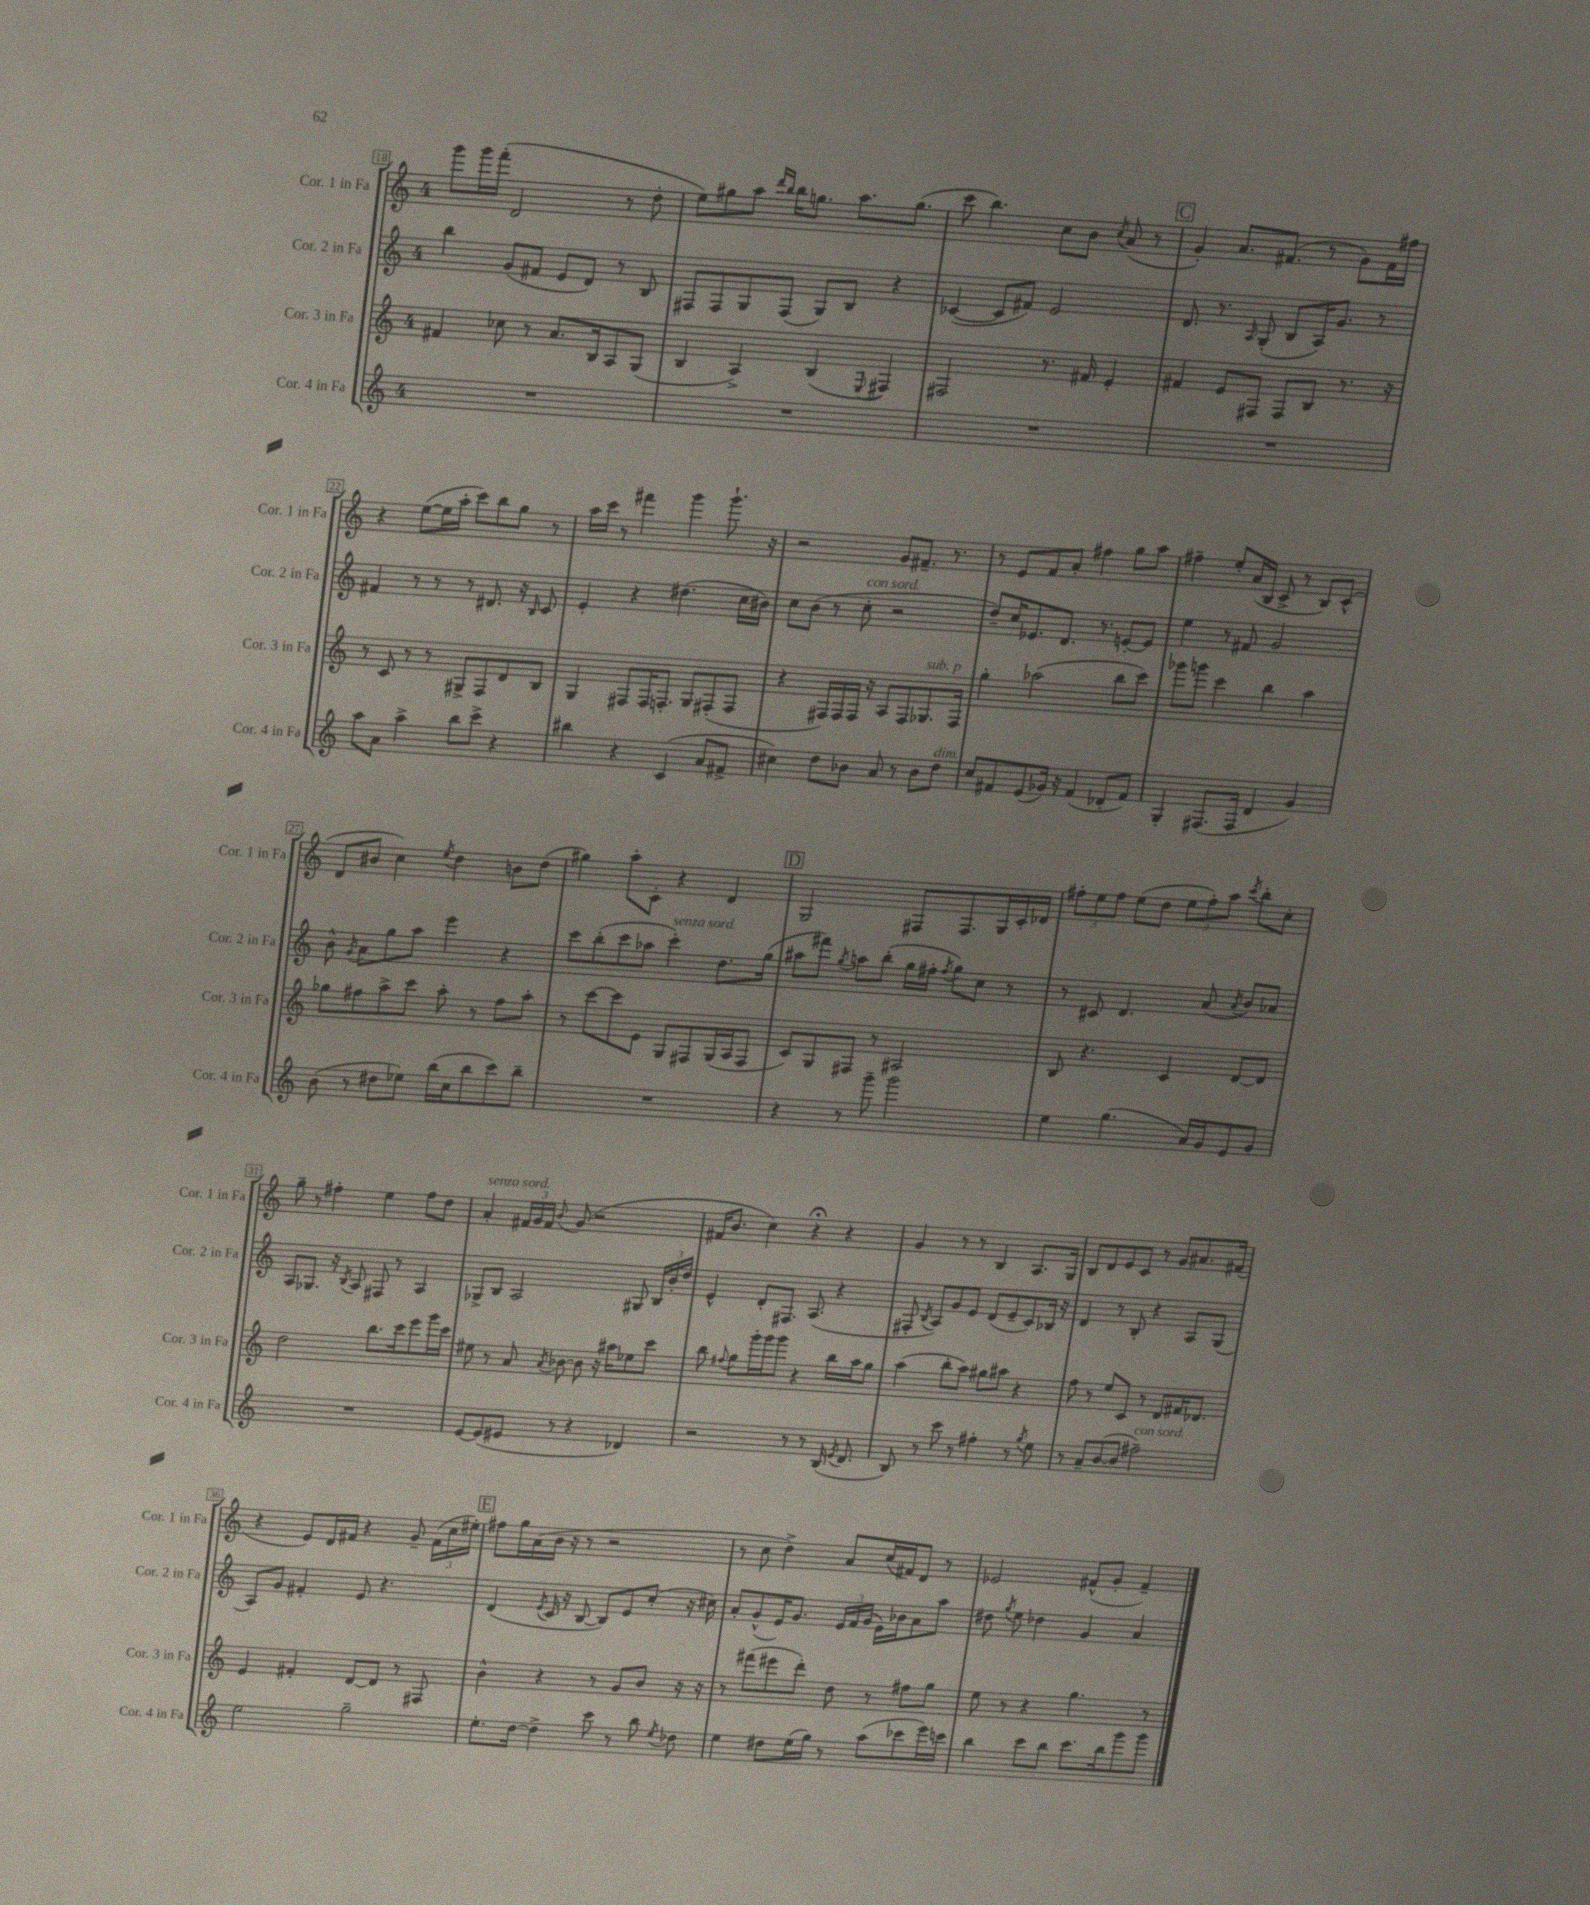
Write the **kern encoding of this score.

**kern	**kern	**kern	**kern
*part4	*part3	*part2	*part1
*staff4	*staff3	*staff2	*staff1
*I"Cor. 4 in Fa	*I"Cor. 3 in Fa	*I"Cor. 2 in Fa	*I"Cor. 1 in Fa
*I'Cor. 4 in Fa	*I'Cor. 3 in Fa	*I'Cor. 2 in Fa	*I'Cor. 1 in Fa
*clefG2	*clefG2	*clefG2	*clefG2
*k[]	*k[]	*k[]	*k[]
*M4/4	*M4/4	*M4/4	*M4/4
=18	=18	=18	=18
1r	4f#X/	4bb\	8ggg\L
.	.	.	16ggg\L
.	.	.	(16fff'\JJ
.	8cc-X\	(8g/L	2d/
.	8r	8f#X/J	.
.	8.a/L	8e/L	.
.	.	8d/J)	.
.	16B/k	.	.
.	8A/	8r	8r
.	(8G/J	8B/	8dd'\
=19	=19	=19	=19
1r	4B/	8F#X/L	8ee\L)
.	.	8F#/	8gg#X\
.	4A^/)	8G/	8aa\J
.	.	.	16qqddd/LL
.	.	.	16qqbb/JJ
.	.	(8F#/J	16bb\KL
.	.	.	8.ggn\J
.	(4B/	8G/L)	.
.	.	8B/J	8.aa\L
.	8qqE/	.	.
.	4F#X/)	4r	.
.	.	.	(8.gg\J
=20	=20	=20	=20
1r	2F#X/	([4c-X/	8ccc\
.	.	.	4.bb\)
.	.	8c-/L]	.
.	.	8f#X/J)	.
.	8.r	2e/	8cc\L
.	.	.	8b\J
.	16f#X/	.	.
.	.	.	8qcc/
.	4e'/	.	(8a/
.	.	.	8r
!!LO:REH:place=s1:t=C
=21	=21	=21	=21
1r	4f#X/	8.d/	4g'/)
.	.	8.r	.
.	8e/L	.	8.a/L
.	.	16qqA/	.
.	8F#X/J	(8G'/	.
.	.	.	(8.f#X/J
.	8F#/L	8B/L	.
.	8B/J	16A/K)	8r
.	.	8.g/J	.
.	8.r	.	8g\L)
.	.	8r	16f#\L
.	16r	.	16ff#X\JJ
!!LO:LB:g=z
=22	=22	=22	=22
8aa\L	8r	4f#X/	4r
8a\J	8c/	.	.
4aa^\	8r	8r	([8ee\L
.	8r	8r	16ee\L]
.	.	.	16aa'\JJ
8bb\L	8G#X^/L	8r	8ccc\L)
8ccc^\J	8F/	8.d#X/	8bb\
4r	8d/	.	8gg\J
.	.	16r	.
.	.	16qqB/	.
.	8B/J	8c/	8r
=23	=23	=23	=23
4bb#X\	4G/	4e'/	16aa\LL
.	.	.	16ccc\JJ
.	.	.	8r
4r	8F#X/L	4r	4fff#X\
.	16F#/K	.	.
.	8.Fn'/J	.	.
(4c/	.	(4.dd#X\	4ggg\
.	8G/L	.	.
8a/L	(8F#X'/	.	8.ggg`\
8f#X^/J	8F#/J	16cc\LL	.
.	.	16b#X\JJ)	16r
=24	=24	=24	=24
4cc#X\)	4r	8cc\L	2r
.	.	(8b\J	.
8dd\L	16F#X/LL)	8r	.
.	16F#/	.	.
!	!	!LO:TX:a:i:t=con sord.	!
8b-X\J	16F#/JJ	8cc'\	.
.	16r	.	.
8a/	8A/L	2r	8g/L
8r	8F#/	.	8.f#X~/J
!	!LO:TX:a:i:t=sub. p	!	!
8b-\L	8.G-X/	.	.
.	.	.	8.r
!LO:TX:a:i:t=dim.	!	!	!
8dd\J	.	.	.
.	16F#/Jk	.	.
=25	=25	=25	=25
8cc/L	4gg'\	8dd~/L)	8r
8f#X/	.	16cc/K	8e/L
.	.	8.e-X/	.
(8e/	(2aa-X\	.	8f/
16g-X/Jk)	.	8.d/J	8a'/J
16r	.	.	.
(4f#/	.	.	4ff#X\
.	.	8.r	.
8d-X'/L	8bb\L	[8en'/L	8gg\L
8f#/J)	8ccc\J)	8e/J]	8aa\J
=26	=26	=26	=26
4G'/	8ggg-X\L	4ee\	4ff#X~\
.	8gggn\J	.	.
(8.F#X/L	4ccc\	8r	8ee'/L
.	.	8f#X/	(16a/L
16F#/Jk	.	.	16B/JJ
4d/	4bb\	2g/	8c^/
.	.	.	8r
4g/)	4aa\	.	8B/L)
.	.	.	(8c^^/J
!!LO:LB:g=z
=27	=27	=27	=27
(8b\	8gg-X\L	8b^^\	8d/L
.	.	8qg/	.
8r	8ff#X\	8a\L	8b#X/J
8dd#X\L	8aa^\	8gg\	4cc\)
8ee-X\J)	8ccc\J	8aa\J	.
.	.	.	8qee/
(16bb\LL	8aa'\	4eee\	4dd\
16cc\J	.	.	.
8bb\	8r	.	.
8ccc\)	8ff#\L	4r	8bn\L
8bb~\J	8aa'\J	.	(8dd\J
=28	=28	=28	=28
1r	8r	8ccc\L	4gg#X\)
.	[8ccc\L	(8bb'\	.
.	8ccc\]	8ccc\	8aa'\L
.	8e\J	8aa-X\J	8c'\J
!	!	!LO:TX:a:i:t=senza sord.	!
.	8G/L	4ccc'\)	4r
.	8F#X/	.	.
.	(16G/L	8.dd\L	4d/
.	16A/J	.	.
.	8F#/J	.	.
.	.	(16gg\Jk	.
!!LO:REH:place=s1:t=D
=29	=29	=29	=29
4r	8c/L)	8aa#X\L	2G/
.	8G/	8fff#X\J)	.
.	.	8qgg/	.
8r	8F#X/J	8aan\L	.
8ggg~\	8r	(8bb'\J	.
2ggg\	2A#X/	16gg\LL	8F#X/L
.	.	16ff#X'\JJ	.
.	.	8qff#/	.
.	.	8gg\L)	8.F#/
.	.	8cc\J	.
.	.	.	16G/L
.	.	8r	16c'/
.	.	.	16d-X/JJ
=30	=30	=30	=30
4ee\	8B/	8r	12ff#X'\L
.	.	.	12ee\
.	4.r	8c#X/	.
.	.	.	12ff#\J
(4.gg\	.	4.d/	(8ee\L
.	.	.	8dd\J
.	4c/	.	12ee\L
.	.	.	12ff#'\)
16a/LL)	.	(8a/	.
.	.	.	12aa\J
16g/J	.	.	.
.	.	8qa/	8qccc/
8e/	[8d/L	8b/L)	8bb'\L
8g/J	8d/J]	8a-X/J	8cc'\J
!!LO:LB:g=z
=31	=31	=31	=31
1r	2dd\	8A/L	8gg~\
.	.	8.G-X/J	8r
.	.	.	4ff#X'\
.	.	16r	.
.	.	8qB/	.
.	.	8A/	.
.	8.bb\L	8F#X/	4ee\
.	.	8r	.
.	16ccc\k	.	.
.	8eee\	4A/	8ff#\L
.	16ggg\L	.	8dd\J
.	16ccc\JJ	.	.
=32	=32	=32	=32
!	!	!	!LO:TX:a:i:t=senza sord.
[8e/L	8ee#X\	8G-X^/L	4a'/
(8e/]	8r	8B/J	.
8e#X/J	8a/	2A/	24f#X/LL
.	.	.	24g/
.	.	.	24f#/JJ
.	8qa/	.	8qqb/
8r	[8b-X\	.	(8g/
4r	8b-\]	.	2r
.	16r	.	.
.	16aa#X\KL	.	.
4d-X/)	8ee-X\	8G#X/	.
.	8ccc\J	24B/LL	.
.	.	24b'/	.
.	.	24dd/JJ	.
=33	=33	=33	=33
2r	8bb\	4e^^/	16f#X/KL
.	.	.	8.b/J
.	8qqff#X/	.	.
.	8gg\L	.	.
.	16ggg'\L	8d'/L	4cc\)
.	16ggg\J	.	.
.	8ggg\J	8.F#X/J	.
8r	4r	.	4r;<
.	.	(8.A/	.
8r	.	.	.
(16B/	16bb\LL	4r	4r
8qe/	.	.	.
8.d/	16aa\J	.	.
.	8gg\J	.	.
=34	=34	=34	=34
8B/)	(4aa\	8F#X'/	4g/
.	.	8qB/	.
8r	.	8A/L)	.
8ccc\	8bb'\L	8g/	8r
8r	8aa\J)	8e/J	8r
4ff#X'\	8gg#X\L	(8d/L	4B/
.	8aa#X\J	8e~/	.
8r	4r	8c/)	8.A/L
8qgg/	.	.	.
8ee\	.	16B-X/Jk	.
.	.	16r	16G/Jk
=35	=35	=35	=35
8r	8ff\	4d/	8B/L
8a~/L	8r	.	8d/
([8b/	8ee/L	8r	8e/
8b/J]	8c/J	8B'/	8c/J
!LO:TX:a:i:t=con sord.	!	!	!
2ff#X~\)	8r	4r	8r
.	8d/L	.	8g/L
.	16f#X/K	8A/L	8.a#X/
.	8.d-X/J	.	.
.	.	(8G/J	.
.	.	.	(16f#X/Jk
!!LO:LB:g=z
=36	=36	=36	=36
2ee\	4e/	8A/L)	4r
.	.	8g/J	.
.	4f#X'/	4f#X'/	8e/L)
.	.	.	16d/L
.	.	.	16f#X/JJ
2gg~\	[8d/L	8e/	4r
.	8d/J]	4.r	.
.	8r	.	8g~/
.	8F#X/	.	(24f#\LL
.	.	.	24cc\
.	.	.	24ee#X'\JJ)
!!LO:REH:place=s1:t=E
=37	=37	=37	=37
8.ee'\L	4b^^\	(4d/	8ff#X\L
.	.	.	16gg\L
[16dd\Jk	.	.	(16a\
.	.	8qe/	.
4dd^\]	4r	16c/	16b\JJ
.	.	16r	16r
.	.	[8B/	8r
8ccc\	8r	8B/L])	2r
8r	8g/L	8e/	.
8bb\	8b/J	(8cc'/J	.
8qee/	.	.	.
8dd-X\	16r	16r	.
.	16r	16cc#X\)	.
=38	=38	=38	=38
4ee\	8r	8a'/L	8r
.	(8fff#X\L	(8g^^/	8cc\
8dd#X\L	8eee#X\	16e/K)	4dd^\)
.	.	8.g/J	.
(16ee\L	8ddd'\J)	.	.
16gg\JJ)	.	.	.
8r	8dd\	24e/LL	8a/L
.	.	24f/	.
.	.	(24g/JJ	.
(8aa\L	8r	16e\LL)	(16cc/L
.	.	16b-X\J	16f#X/J)
8ccc-X\	8ff#X\L	8a\	8d/J
16eee\L)	8gg\J	8aa\J	8r
16cccn\JJ	.	.	.
=39	=39	=39	=39
4bb\	8ee\	8dd#X\	2e-X/
.	.	8qgg/	.
.	8r	8ee\	.
8ccc\L	4r	4dd-X\	.
8bb\J	.	.	.
8.ccc\L	4.gg\	4g/	(8f#X^^/L
.	.	.	8g'/J
16bb\k	.	.	.
8ggg\	.	4a/	4f#~/)
8ggg\J	8r	.	.
==	==	==	==
*-	*-	*-	*-
